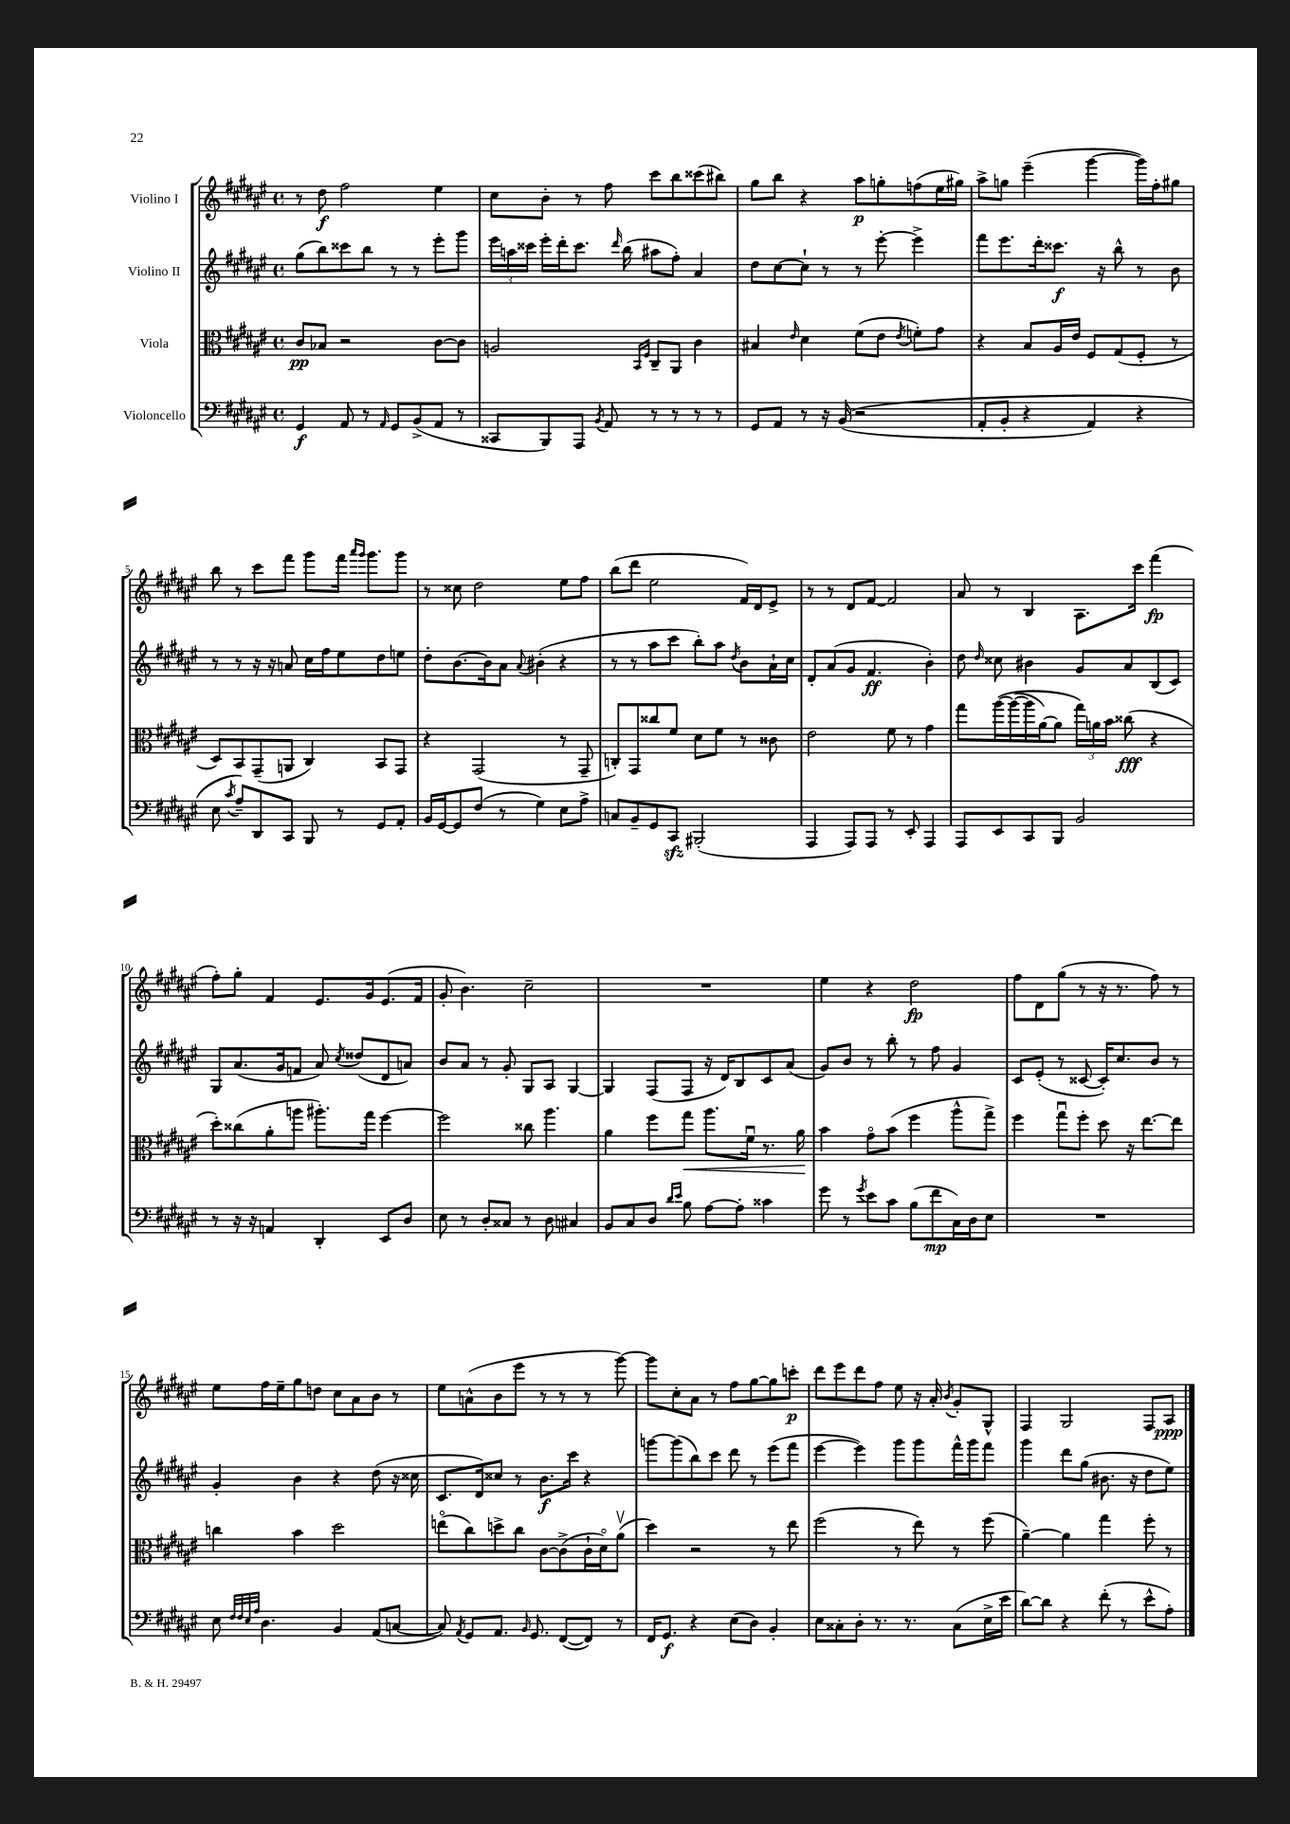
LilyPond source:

<<
\new StaffGroup <<
\new Staff = "s0" \with { instrumentName = "Violino I" } {
    \clef treble \key fis \major \defaultTimeSignature \time 4/4
    \autoBeamOff r8 dis''8\f fis''2 eis''4 |
    cis''8[ b'8]-. r8 fis''8 cis'''8[ b''8 cisis'''8( bis''8]) |
    gis''8[ b''8] r4 ais''8[\p g''8-. f''8( eis''16 gis''16]) |
    ais''8[-> g''8] eis'''4--( gis'''4~ gis'''16[) fis''16-. gis''8] |
    b''8 r8 cis'''8[ fis'''8] gis'''8[ fis'''16] \grace { ais'''16[ gis'''16] } gis'''8.[ gis'''8] |
    r8 cisis''8 dis''2 eis''8[ fis''8] |
    b''8[( dis'''8] eis''2 fis'16[) dis'16 eis'8]-> |
    r8 r8 dis'8[ fis'8]~ fis'2 |
    ais'8 r8 b4 ais8.[ cis'''16] fis'''4\fp( |
    fis''8[-.) gis''8]-. fis'4 eis'8.[ gis'16 eis'8.( fis'16] |
    gis'8-. b'4.) cis''2-- |
    R1 |
    eis''4 r4 dis''2\fp |
    fis''8[ dis'8 gis''8]( r8 r16 r8. fis''8) r8 |
    eis''8[ fis''16 eis''16-- gis''8 d''8] cis''8[ ais'8 b'8] r8 |
    eis''8[ a'8-^( b'8 eis'''8] r8 r8 r8 gis'''8~) |
    gis'''8[ cis''8-. ais'8] r8 fis''8[ gis''8~ gis''8 c'''8]-.\p |
    dis'''8[ eis'''8 dis'''8 fis''8] eis''8 r16 ais'16-. \acciaccatura { b'8 } gis'8[-. gis8]-^ |
    fis4 gis2 fis8[ ais8]\ppp \bar "|." |
}
\new Staff = "s1" \with { instrumentName = "Violino II" } {
    \clef treble \key fis \major \defaultTimeSignature \time 4/4
    \autoBeamOff gis''8[( b''8) cisis'''8 b''8] r8 r8 eis'''8[-. gis'''8] |
    \tuplet 3/2 { eis'''16[ a''16 cisis'''16] } eis'''16[-. dis'''16-. cisis'''8.] \grace { dis'''16 } b''16( ais''8[ fis''8]-.) ais'4 |
    dis''8[ cis''8~ cis''8]-! r8 r8 eis'''8~-. eis'''4-> |
    fis'''8[ eis'''8. dis'''16-. cisis'''8.]\f r16 b''8-^ r8 b'8 |
    r8 r8 r16 r16 a'8 cis''16[ fis''16 eis''8 dis''8 e''8] |
    dis''8[-. b'8.~ b'16 ais'8] \appoggiatura { ais'8 } bis'4-.( r4 |
    r8 r8 ais''8[ cis'''8] b''8[-.) ais''8] \acciaccatura { dis''8 } b'8[ ais'16-! cis''16] |
    dis'8[-. ais'8( gis'8] fis'4.\ff b'4-.) |
    dis''8 \grace { dis''16 } cisis''8 bis'4 gis'8[ ais'8 b8( cis'8]) |
    gis8[ ais'8.( gis'16 f'8] ais'8) \acciaccatura { cis''8 } disis''8[( dis'8 a'8]) |
    b'8[ ais'8] r8 gis'8-. gis8[ ais8] gis4~ |
    gis4 fis8[( fis8] r16 dis'16[) b8 cis'8 ais'8]( |
    gis'8[) b'8] r8 b''8-. r8 fis''8 gis'4 |
    cis'8[ eis'8]-.( r8 cisis'8~ cisis'16[-.) cis''8. b'8] r8 |
    gis'4-. b'4 r4 dis''8( r16 cisis''16 |
    cis'8.[ dis'16) cisis''8] r8 b'8.[\f cis'''16] r4 |
    g'''8[~ g'''8( b''8) cis'''8] dis'''8 r8 eis'''8[( fis'''8] |
    eis'''4~ eis'''4) gis'''8[ gis'''8 fis'''16-^ gis'''16 fis'''8] |
    gis'''4 dis'''8[ gis''8]( bis'8. r16 dis''8[ eis''8]) \bar "|." |
}
\new Staff = "s2" \with { instrumentName = "Viola" } {
    \clef alto \key fis \major \defaultTimeSignature \time 4/4
    \autoBeamOff cis'8[\pp bes8] r2 cis'8[~ cis'8] |
    a2 \grace { b,16[ fis16] } cis8[-- ais,8] cis'4 |
    bis4 \grace { eis'16 } dis'4 fis'8[( eis'8] \acciaccatura { eis'8 } f'8[-.) gis'8] |
    r4 b8[ ais16 eis'16] fis8[ gis8( fis8]-. r8 |
    dis8[) b,8 gis,8--( a,8] cis4) b,8[ gis,8] |
    r4 gis,2( r8 gis,8-- |
    c8[-.) gis,8 cisis''8 fis'8] dis'8[ fis'8] r8 cisis'8 |
    eis'2 fis'8 r8 gis'4 |
    gis''8[ ais''16~\( ais''16~( ais''16 ais'16~) ais'8] \tuplet 3/2 { gis''16[\) a'16 b'16] } cisis''8\fff( r4 |
    dis''8[-.) cisis''8( ais'8-. a''8] ais''8.[-.) gis''16] fis''4~ |
    fis''2 cisis''8 ais''4. |
    ais'4 fis''8[ gis''8]\< ais''8.[ fis'16]\downbow r8. ais'16\! |
    b'4 gis'8[\flageolet b'8]( fis''4 ais''8[-^ gis''8]->) |
    fis''4 gis''8[\downbow fis''8]-. dis''8 r16 eis''8.[~ eis''8] |
    c''4 b'4 dis''2 |
    e''8[\flageolet( cis''8) d''8-> cis''8] cis'8[~ cis'8->( cis'16-! dis'16\flageolet) ais'8]\upbow( |
    dis''4) r2 r8 eis''8 |
    fis''2( r8 eis''8) r8 fis''8( |
    ais'4~--) ais'4 gis''4 fis''8-. r8 \bar "|." |
}
\new Staff = "s3" \with { instrumentName = "Violoncello" } {
    \clef bass \key fis \major \defaultTimeSignature \time 4/4
    \autoBeamOff gis,4\f ais,8 r8 \grace { ais,16 } gis,8[ b,8->( ais,8] r8 |
    cisis,8[ b,,8) ais,,8] \acciaccatura { b,8 } ais,8 r8 r8 r8 r8 |
    gis,8[ ais,8] r8 r16 b,16(\( r2 |
    ais,8[-. b,8]-. r4 ais,4) r4 |
    eis8 \acciaccatura { cis'8 } ais8[--\) dis,8 cis,8] b,,8 r8 gis,8[ ais,8]-. |
    b,16[ gis,16~ gis,8 fis8]( r8 gis4) eis8[ ais8]-> |
    c8[ b,8-- gis,8 cis,8]\sfz bis,,2-.( |
    ais,,4 ais,,8[) ais,,8] r8 eis,8-. ais,,4 |
    ais,,8[ eis,8 cis,8 b,,8] b,2 |
    r8 r16 r16 a,4 dis,4-. eis,8[ dis8] |
    eis8 r8 dis8[-. cisis8] r8 dis8 cis4 |
    b,8[ cis8 dis8] \grace { dis'16[ eis'16] } b8 ais8[~ ais8]-. cisis'4 |
    gis'8 r8 \acciaccatura { gis'8 } eis'8[ cis'8] b8[( fis'8\mp cis16) dis16 eis8] |
    R1 |
    eis8 \grace { fis32[ fis32 eis32 ais32] } dis4. b,4 ais,8[( c8]~ |
    c8) \acciaccatura { ais,8 } gis,8[ ais,8.] \grace { b,16 } gis,8. fis,8[~( fis,8]) r8 |
    fis,16[ gis,8.]\f r4 eis8[( dis8]) b,4-. |
    eis8[ cisis8-. dis8]-. r8. r8. cisis8[( eis16-> eis'16] |
    dis'8[~) dis'8] r4 fis'8-.( r8 eis'8[-^ ais8]-.) \bar "|." |
}
>>
>>
